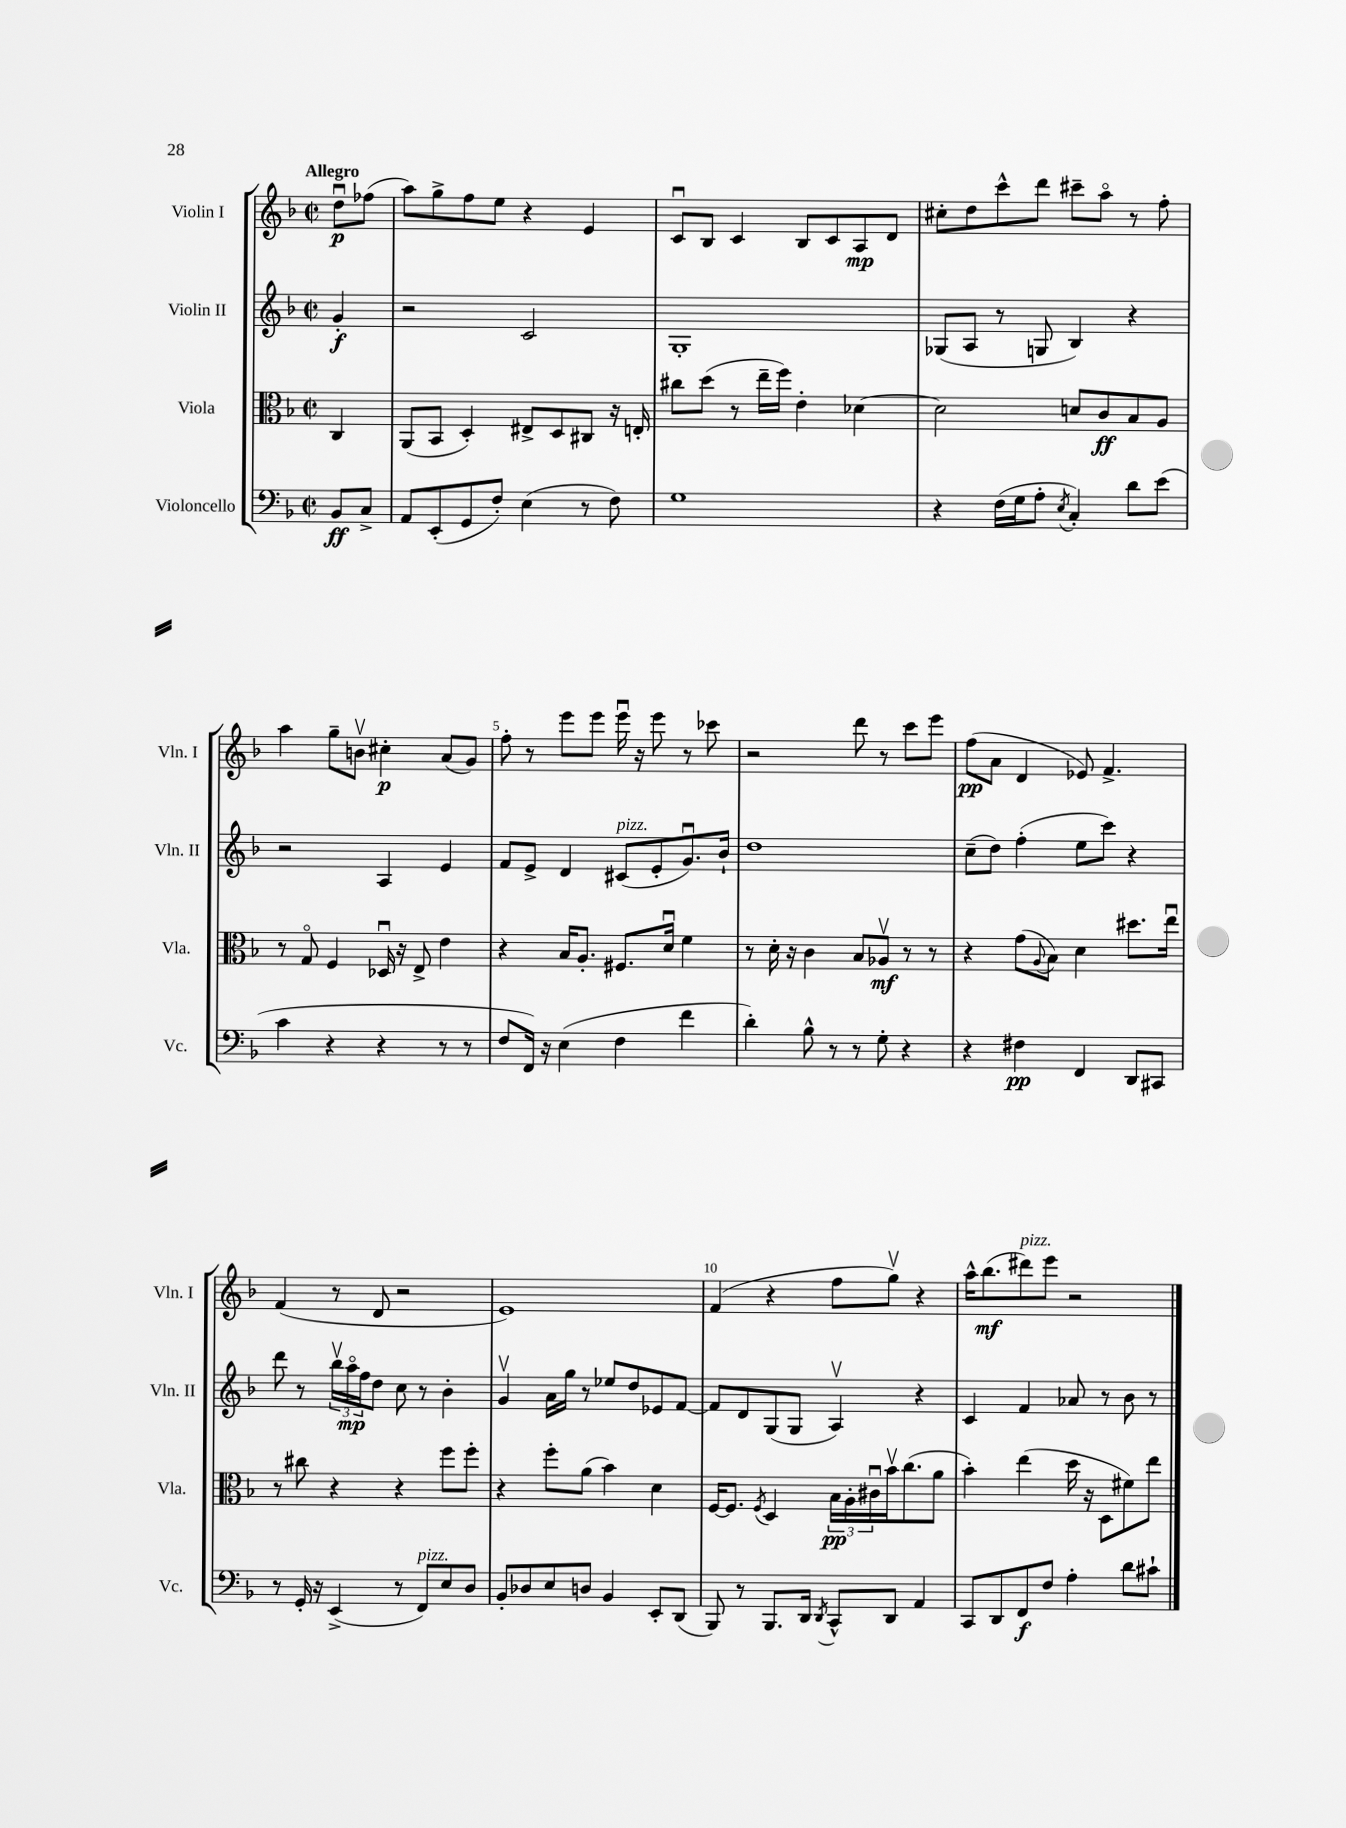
<<
\new StaffGroup <<
\new Staff = "s0" \with { instrumentName = "Violin I" shortInstrumentName = "Vln. I" } {
    \clef treble \key f \major \defaultTimeSignature \time 2/2 \partial 4 \tempo "Allegro"
    d''8\downbow\p fes''8( |
    a''8) g''8-> f''8 e''8 r4 e'4 |
    c'8\downbow bes8 c'4 bes8 c'8 a8\mp d'8 |
    cis''8-. d''8 c'''8-^ d'''8 cis'''8-- a''8\flageolet r8 f''8-. |
    a''4 g''8-- b'8\upbow cis''4-.\p a'8( g'8) |
    f''8-. r8 e'''8 e'''8 e'''16\downbow r16 e'''8 r8 ces'''8 |
    r2 d'''8 r8 c'''8 e'''8 |
    f''8\pp( a'8 d'4 ees'8) f'4.-> |
    f'4( r8 d'8 r2 |
    e'1) |
    f'4( r4 f''8 g''8\upbow) r4 |
    a''16-^ bes''8.\mf( dis'''8^\markup { \italic "pizz." }) e'''8 r2 \bar "|." |
}
\new Staff = "s1" \with { instrumentName = "Violin II" shortInstrumentName = "Vln. II" } {
    \clef treble \key f \major \defaultTimeSignature \time 2/2 \partial 4
    g'4-.\f |
    r2 c'2 |
    g1-. |
    ges8( a8 r8 g8 bes4) r4 |
    r2 a4 e'4 |
    f'8 e'8-> d'4 cis'8^\markup { \italic "pizz." }( e'8-. g'8.\downbow) bes'16-! |
    d''1 |
    c''8--( d''8) f''4-.( e''8 c'''8) r4 |
    d'''8 r8 \tuplet 3/2 { bes''16\upbow a''16\flageolet\mp f''16 } d''8 c''8 r8 bes'4-. |
    g'4\upbow a'16 g''16 r8 ees''8 d''8 ees'8 f'8~ |
    f'8 d'8 g8( g8 a4\upbow) r4 |
    c'4 f'4 aes'8 r8 bes'8 r8 \bar "|." |
}
\new Staff = "s2" \with { instrumentName = "Viola" shortInstrumentName = "Vla." } {
    \clef alto \key f \major \defaultTimeSignature \time 2/2 \partial 4
    c4 |
    a,8( bes,8 d4-.) eis8-> d8 cis8 r16 e16-. |
    cis''8 d''8( r8 e''16-- f''16) e'4-. des'4~ |
    des'2 d'8 c'8\ff bes8 a8 |
    r8 g8\flageolet f4 des16\downbow r16 e8-> e'4 |
    r4 bes16 a8.-. fis8. d'16\downbow f'4 |
    r8 d'16-. r16 c'4 bes8 aes8\upbow\mf r8 r8 |
    r4 g'8( \appoggiatura { a8 } bes8) d'4 dis''8. e''16\downbow |
    r8 cis''8 r4 r4 f''8 f''8-. |
    r4 f''8-. a'8( bes'4) d'4 |
    f16~ f8. \acciaccatura { f8 } d4 \tuplet 3/2 { bes16\pp a16-. cis'16\downbow } bes'16\upbow c''8.( a'8 |
    bes'4-.) e''4( d''16 r16 d8 fis'8) e''8 \bar "|." |
}
\new Staff = "s3" \with { instrumentName = "Violoncello" shortInstrumentName = "Vc." } {
    \clef bass \key f \major \defaultTimeSignature \time 2/2 \partial 4
    bes,8\ff c8-> |
    a,8 e,8-.( g,8 f8-.) e4( r8 f8) |
    g1 |
    r4 f16( g16 a8-. \acciaccatura { e8 } c4-.) d'8 e'8( |
    c'4 r4 r4 r8 r8 |
    f8 f,16) r16 e4( f4 f'4 |
    d'4-.) bes8-^ r8 r8 g8-. r4 |
    r4 fis4\pp f,4 d,8 cis,8 |
    r8 g,16-. r16 e,4->( r8 f,8^\markup { \italic "pizz." }) e8 d8 |
    bes,8-. des8 e8 d8 bes,4 e,8-. d,8( |
    bes,,8) r8 bes,,8. d,16 \acciaccatura { d,8 } c,8-^ d,8 a,4 |
    c,8 d,8 f,8\f f8 a4-. d'8 cis'8-! \bar "|." |
}
>>
>>
\layout { \context { \Score \override BarNumber.break-visibility = ##(#f #t #t) barNumberVisibility = #(every-nth-bar-number-visible 5) } }
